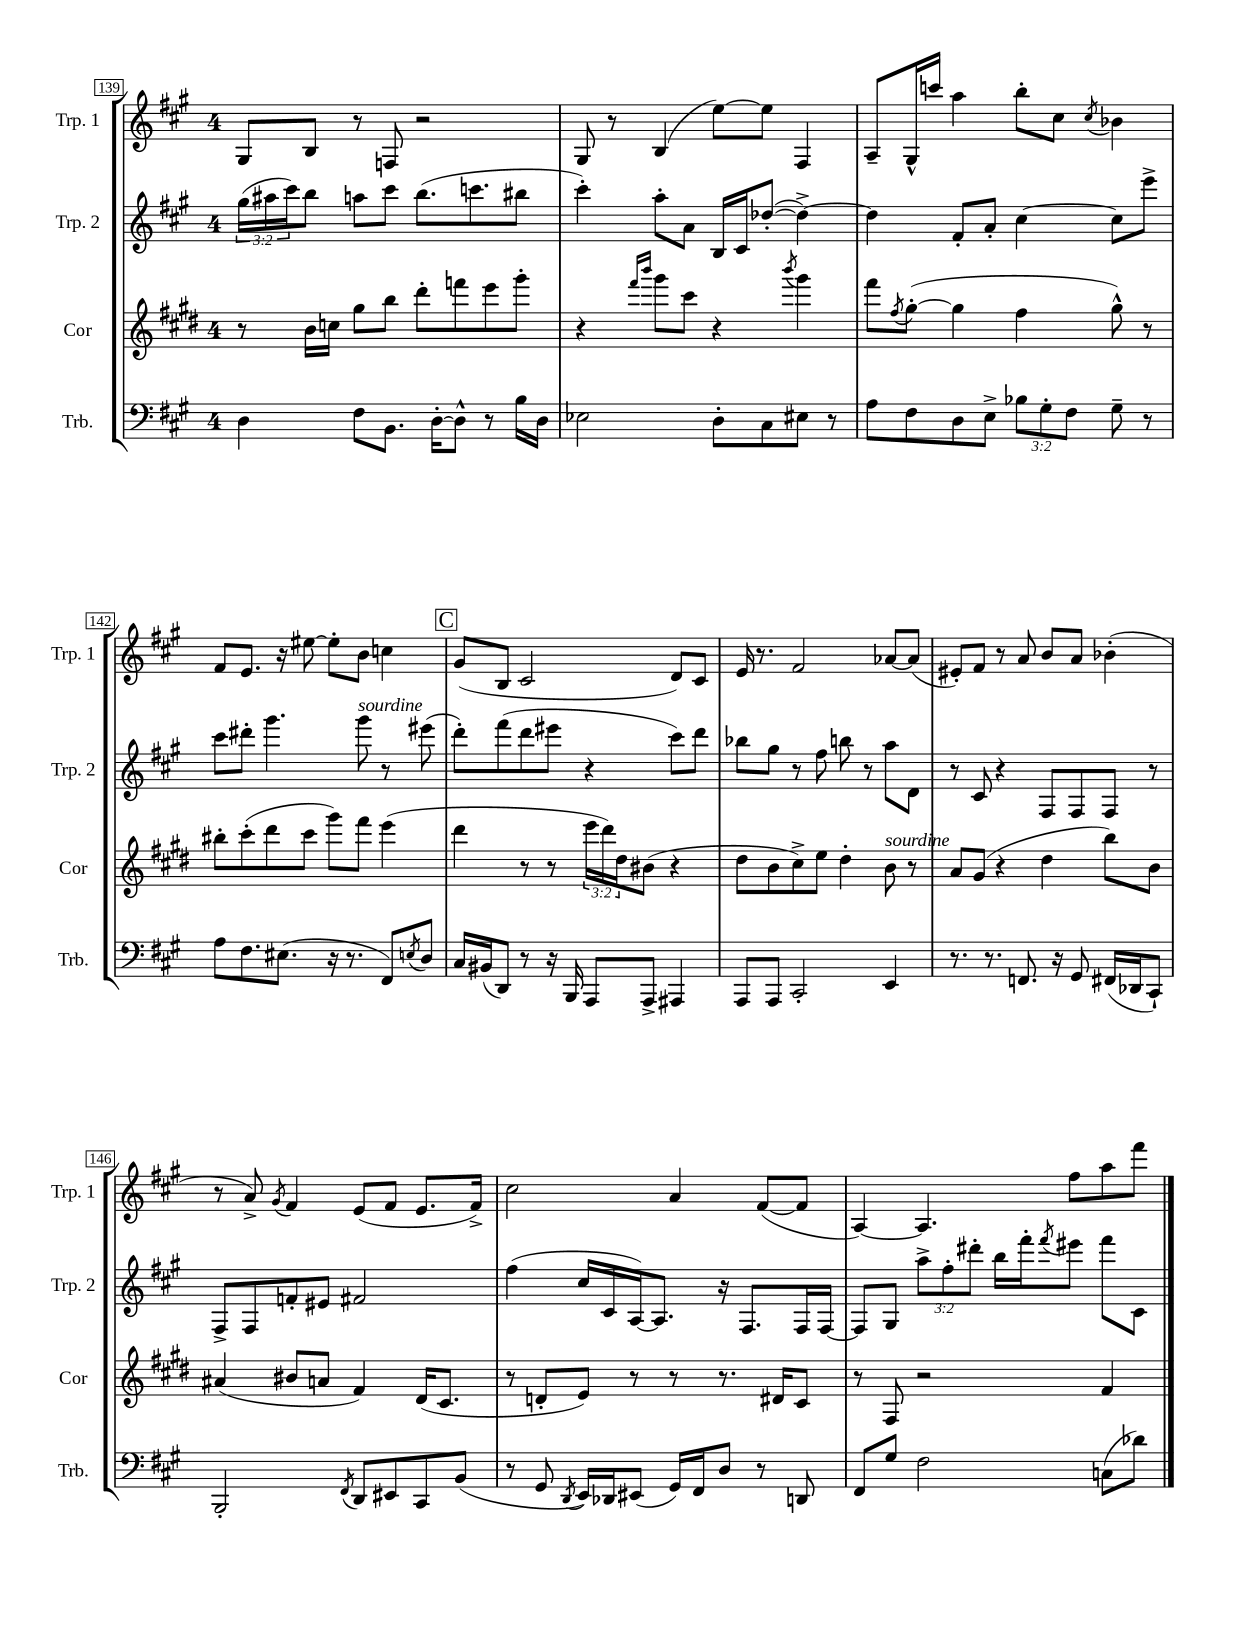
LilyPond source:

<<
\new StaffGroup <<
\new Staff = "s0" \with { instrumentName = "Trp. 1" shortInstrumentName = "Trp. 1" } {
    \clef treble \key a \major \once \override Staff.TimeSignature.style = #'single-digit \time 4/4
    gis8 b8 r8 f8 r2 |
    gis8 r8 b4( e''8~) e''8 fis4 |
    a8-- gis16-^ c'''16 a''4 b''8-. cis''8 \acciaccatura { cis''8 } bes'4 |
    fis'8 e'8. r16 eis''8~ eis''8-. b'8 c''4 |
    \mark \markup { \box "C" } gis'8( b8 cis'2 d'8) cis'8 |
    e'16 r8. fis'2 aes'8~ aes'8( |
    eis'8-.) fis'8 r8 a'8 b'8 a'8 bes'4-.( |
    r8 a'8->) \acciaccatura { gis'8 } fis'4 e'8( fis'8 e'8. fis'16->) |
    cis''2 a'4 fis'8~( fis'8 |
    a4~) a4. fis''8 a''8 fis'''8 \bar "|." |
}
\new Staff = "s1" \with { instrumentName = "Trp. 2" shortInstrumentName = "Trp. 2" } {
    \clef treble \key a \major \once \override Staff.TimeSignature.style = #'single-digit \time 4/4 \override Staff.TupletNumber.text = #tuplet-number::calc-fraction-text
    \tuplet 3/2 { gis''16( ais''16 cis'''16) } b''8 a''8 cis'''8 b''8.( c'''8. bis''8 |
    cis'''4-.) a''8-. a'8 b16 cis'16 des''8~-.( des''4~->) |
    des''4 fis'8-. a'8-. cis''4~ cis''8 e'''8-> |
    cis'''8 dis'''8-. gis'''4. gis'''8^\markup { \italic "sourdine" } r8 eis'''8( |
    \mark \markup { \box "C" } d'''8-.) fis'''8( d'''8 eis'''8 r4 cis'''8) d'''8 |
    bes''8 gis''8 r8 fis''8 b''8 r8 a''8 d'8 |
    r8 cis'8 r4 fis8 fis8 fis8 r8 |
    fis8-> fis8 f'8-. eis'8 fis'2 |
    fis''4( cis''16 cis'16 a16~) a8. r16 fis8. fis16 fis16~ |
    fis8 gis8 \tuplet 3/2 { a''8-> fis''8-. dis'''8-. } b''16 fis'''16-. \acciaccatura { fis'''8 } eis'''8 fis'''8 cis'8 \bar "|." |
}
\new Staff = "s2" \with { instrumentName = "Cor" shortInstrumentName = "Cor" } {
    \clef treble \key e \major \once \override Staff.TimeSignature.style = #'single-digit \time 4/4 \override Staff.TupletNumber.text = #tuplet-number::calc-fraction-text
    r8 b'16 c''16 gis''8 b''8 dis'''8-. f'''8 e'''8 gis'''8-. |
    r4 \grace { fis'''16 b'''16 } gis'''8 cis'''8 r4 \acciaccatura { b'''8 } gis'''4 |
    fis'''8 \acciaccatura { fis''8 } gis''8~-.( gis''4 fis''4 gis''8-^) r8 |
    bis''8-. cis'''8-.( dis'''8 cis'''8 gis'''8) fis'''8 e'''4( |
    \mark \markup { \box "C" } dis'''4 r8 r8 \tuplet 3/2 { e'''16 dis'''16) dis''16 } bis'8( r4 |
    dis''8 b'8 cis''8->) e''8 dis''4-. b'8^\markup { \italic "sourdine" } r8 |
    a'8 gis'8( r4 dis''4 b''8) b'8 |
    ais'4( bis'8 a'8 fis'4) dis'16( cis'8. |
    r8 d'8-. e'8) r8 r8 r8. dis'16 cis'8 |
    r8 fis8 r2 fis'4 \bar "|." |
}
\new Staff = "s3" \with { instrumentName = "Trb." shortInstrumentName = "Trb." } {
    \clef bass \key a \major \once \override Staff.TimeSignature.style = #'single-digit \time 4/4 \override Staff.TupletNumber.text = #tuplet-number::calc-fraction-text
    d4 fis8 b,8. d16~-. d8-^ r8 b16 d16 |
    ees2 d8-. cis8 eis8 r8 |
    a8 fis8 d8 e8-> \tuplet 3/2 { bes8 gis8-. fis8 } gis8-- r8 |
    a8 fis8. eis8.( r16 r8. fis,8) \acciaccatura { e8 } d8 |
    \mark \markup { \box "C" } cis16 bis,16( d,8) r8 r16 b,,16 a,,8 a,,8-> ais,,4 |
    a,,8 a,,8 cis,2-. e,4 |
    r8. r8. f,8. r16 gis,8 fis,16( des,16 cis,8-!) |
    b,,2-. \acciaccatura { fis,8 } d,8 eis,8 cis,8 b,8( |
    r8 gis,8 \acciaccatura { d,8 } e,16) des,16 eis,8( gis,16) fis,16 d8 r8 d,8 |
    fis,8 gis8 fis2 c8( des'8) \bar "|." |
}
>>
>>
\layout { \context { \Score currentBarNumber = #139 \override BarNumber.stencil = #(make-stencil-boxer 0.1 0.3 ly:text-interface::print) } }
